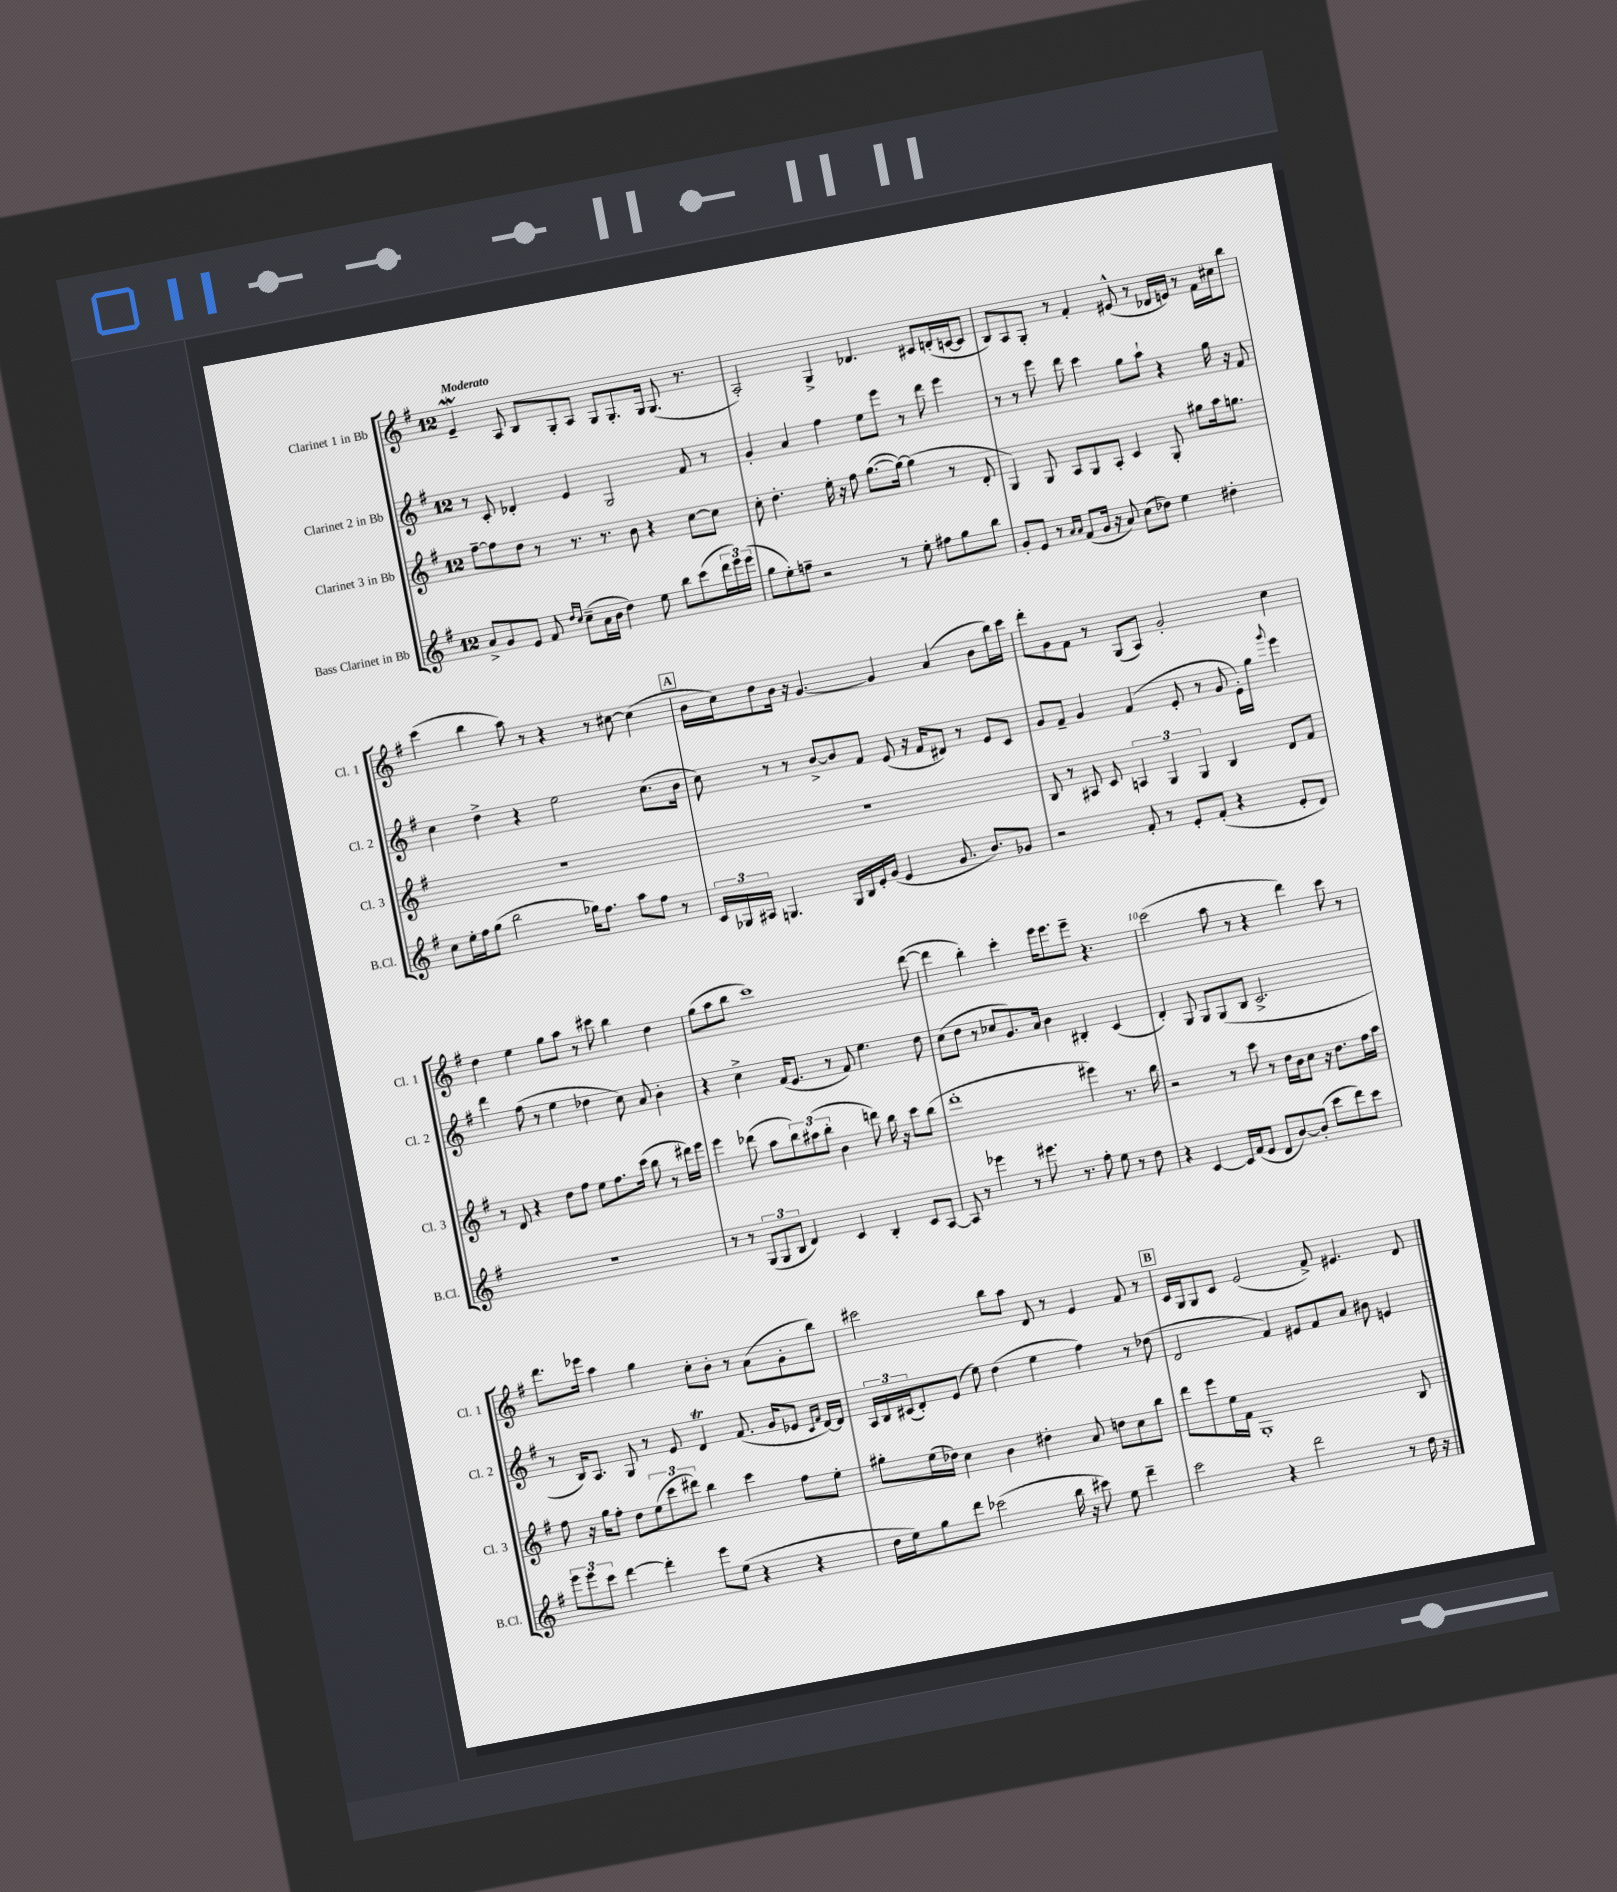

**kern	**kern	**kern	**kern
*part4	*part3	*part2	*part1
*staff4	*staff3	*staff2	*staff1
*I"Bass Clarinet in Bb	*I"Clarinet 3 in Bb	*I"Clarinet 2 in Bb	*I"Clarinet 1 in Bb
*I'B.Cl.	*I'Cl. 3	*I'Cl. 2	*I'Cl. 1
*clefG2	*clefG2	*clefG2	*clefG2
*k[f#]	*k[f#]	*k[f#]	*k[f#]
*M12/8	*M12/8	*M12/8	*M12/8
=1	=1	=1	=1
!	!	!	!LO:TX:a:B:t=Moderato
8a^/L	[8ff#~\L	8r	4eW~/
8g/	8ff#\]	8c'/	.
8e/J	8dd\J	4d-X'/	8A/
8f#/	8r	.	8B/L
16qqdd/LL	.	.	.
16qqcc/JJ	.	.	.
(8cc~\L	8.r	4e/	8G'/
16a\L	.	.	8A/J
16b\JJ	8.r	.	.
4dd\)	.	2G/	8G/L
.	8b\	.	8.G'/
8ee\	4r	.	.
.	.	.	16G/Jk
8bb\L	.	.	(8.G/
(8ccc\	[8cc\L	8f#/	.
.	.	.	8.r
24ddd\L	8cc\J]	8r	.
24eee\)	.	.	.
(24eee\JJ	.	.	.
=2	=2	=2	=2
8gg\L	8cc'\	4g'/	2A'/)
8ee'\)	4.dd'\	.	.
8ffn~\J	.	4a/	.
2r	.	.	.
.	16ee'\	4ff#\	4G^/
.	16r	.	.
.	8ff#\	.	.
.	([8.gg\L	8ee\L	4.d-X/
8r	.	8eee\J	.
.	16gg\Jk_)	.	.
8ee'\	(4gg\]	8r	.
8ff#X\L	.	8ddd\	8c#X/L
8gg\	8r	4eee\	(16dn'/L
.	.	.	[16cn/J
8bb\J	8d'/	.	8c/J]
=3	=3	=3	=3
8g'/L	4G/)	8r	8B/L)
8e/J	.	8r	8A/
8r	8G/	8eee\	8G'/J
16qqa/LL	.	.	.
16qqa/JJ	.	.	.
(8f#/L	8A/L	8ddd\	8r
16g/Jk	8G/	4ccc\	4f#'/
16r	.	.	.
8a/)	8A'/J	.	.
(8cc\L	4c/	8gg\L	(8e#X^^/
8dd-X\J)	.	8aa`\J	8r
4ee\	8G'/	4r	16d-X/LL
.	.	.	16en/JJ)
.	8gg#X\L	.	8r
4dd#X'\	16aa\k	16gg\	16f#\LL
.	8.ggn\J	16r	16cc#X\J
.	.	8f#/	8bb\J
!!LO:LB:g=z
=4	=4	=4	=4
8cc\L	1.r	4cc\	(4ccc\
16ee'\L	.	.	.
16ff#\J	.	.	.
(8gg\J	.	4dd^\	4bb\
2bb\	.	.	.
.	.	4r	8aa\)
.	.	.	8r
.	.	2ee\	4r
16gg-X\KL)	.	.	.
8.ff#\J	.	.	.
.	.	.	8r
8aa\L	.	.	[8cc#X\
8ff#\J	.	(8.cc\L	(4cc#\]
8r	.	.	.
.	.	16b\Jk	.
!!LO:REH:place=s1:t=A
=5	=5	=5	=5
24c/LL	1.r	8cc\)	16b\LL
24G-X/	.	.	.
.	.	.	16cc\J)
24A#X/JJ	.	.	.
4.Gn/	.	8r	8dd\
.	.	8r	16b\Jk
.	.	.	16r
.	.	[8b^/L	[4.g/
16G/LL	.	8b/]	.
16B/	.	.	.
16e'/	.	8f#/J	.
(16g/JJ	.	.	.
4e/	.	(8e/	4g/]
.	.	16r	.
.	.	16f#/KL	.
8.g/	.	8d#X/J)	(4a/
.	.	8r	.
8.b/L)	.	.	.
.	.	8e/L	8b\L
8g-X/J	.	8c/J	16bb\L)
.	.	.	16ccc\JJ
=6	=6	=6	=6
2r	8B/	8g/L	8ddd'\L
.	8r	8f#~/J	8g\
.	8A#X/	4g/	8f#\J
.	8c/	.	8r
8f#'/	6An/	(4f#/	(8G/L
8r	.	.	8A/J)
.	6G/	.	.
8e'/L	.	8e'/	2g'/
.	6G/	.	.
(8f#'/J	.	8r	.
4r	4B/	8g/	.
.	.	16e'\LL)	.
.	.	16gg\JJ	.
.	.	8qqggg/	.
8e'/L	8d/L	4eee\	4cc\
8d/J)	8f#/J	.	.
!!LO:LB:g=z
=7	=7	=7	=7
1.r	8r	4ddd\	4dd\
.	8d/	.	.
.	4r	(8ff#\	4ee\
.	.	8r	.
.	8dd\L	4ee\	8gg\L
.	8ff#\J	.	8aa\J
.	8ee\L	4dd-X\	8r
.	8.ff#\	.	8ccc#X\
.	.	8cc\)	4bb\
.	(16ccc\Jk	.	.
.	8bb\	8a/	.
.	8r	4b'\	4dd\
.	16ddd#X\LL)	.	.
.	16eee\JJ	.	.
=8	=8	=8	=8
8r	4eee\	4r	(8gg\L
8r	.	.	8aa\
(12G/L	(8ddd-X\	4cc^\	8bb\J
12G/	.	.	.
.	8aa\L	.	1ccc)
12B/J	.	.	.
4d/)	12bb\)	(16f#/KL	.
.	.	8.e/J	.
.	(12aa#X\	.	.
.	12bb'\J	.	.
4c/	4b\	8r	.
.	.	8f#/)	.
4B'/	8dddn\)	4.ee\	.
.	16bb\	.	.
.	16r	.	.
8c/L	8ccc\L	.	.
[8A/J	(8bb\J	8dd\	([8ddd\
=9	=9	=9	=9
8A/]	1ddd'	(8cc\L	4ddd\]
8r	.	8dd\J	.
4eee-X\	.	8r	4bb'\)
.	.	8cc-X/L	.
8r	.	8.g/)	4ccc'\
8.eee#X\	.	.	.
.	.	16a/Jk	.
.	.	4b\	16eee\KL
8.r	.	.	8.eee\
8ff#'\	4eee#X\)	4B#X'/	8eee~\J
8ee\	.	.	4.r
8r	8.r	(4c/	.
8dd\	.	.	.
.	16bb\	.	.
=10	=10	=10	=10
4r	2r	4d'/)	(2ccc\
[4c/	.	8G/	.
.	.	8G/L	.
16c/LL]	8r	(8G/	8aa\
(16f#/J	.	.	.
8e/J	8ccc\	8B/J	8r
8d/L	8r	2.c^/	4r
[8b/)	16dd\LL	.	.
.	16b\J	.	.
(8b'/J]	8cc\J	.	4ddd\)
8ccc\L	16r	.	.
.	8.dd\L	.	.
8ddd\)	.	.	8ccc\
8ccc\J	16ff#\L	.	8r
.	16aa\JJ	.	.
!!LO:LB:g=z
=11	=11	=11	=11
12eee\L	8ff#\	8r	8.ddd\L
12eee\	.	.	.
.	16r	16B/KL)	.
12ccc\J	.	.	.
.	16gg\KL	8.A/J	16eee-X\Jk
[4ddd\	8ff#'\J	.	4aa\
.	8dd\L	8G/	.
4ddd'\]	(12ee\	8r	4gg\
.	12ccc\	.	.
.	.	8e/	.
.	12ddd#X\J)	.	.
8eee\L	4bb\	4dT/	8cc'\L
(8ee\J	.	.	8b'\J
4r	4ccc\	(8.f#/	8r
.	.	.	(8a\L
.	.	16g/KL	.
4r	8ff#\L	8e-X/J	8g'\
.	.	16qqc/LL	.
.	.	16qqf#/JJ	.
.	8ee'\J	[16d/LL)	8bb\J)
.	.	16d/JJ]	.
=12	=12	=12	=12
16dd\LL	8gg#X'\L	24A/LL	2ccc#X\
.	.	24B/	.
16ee\J)	.	.	.
.	.	(24c#X/J	.
8gg\	(16ee\L	8d'/)	.
.	16dd-X\JJ)	.	.
8ddd\J	4cc\	(8e/J	.
(2ccc-X\	.	8ee\)	.
.	4b\	(4dd\	8bb\L
.	.	.	8aa\J
.	4dd#X'\	4ee\	8d/
16bb\	.	.	8r
16r	.	.	.
8ccc#X\)	8a/	4ff#\)	4e/
8ee\	8ddn\L	.	.
4ddd~\	8cc\	8r	8f#/
.	8bb\J	(8dd-X\	8r
!!LO:REH:place=s1:t=B
=13	=13	=13	=13
2ccc\	8ddd\L	2d/	16c/LL
.	.	.	16G/J
.	8eee\	.	8G/
.	16ee\L	.	8c/J
.	16f#\JJ	.	.
.	1G'	.	(2e/
4r	.	4f#/)	.
2ddd\	.	8e#X/L	.
.	.	8f#/	8f#^/)
.	.	8a/J	4.e#X/
.	.	8b#X\	.
8r	.	4en/	.
16dd\	8B/	.	8d/
16r	.	.	.
==	==	==	==
*-	*-	*-	*-
